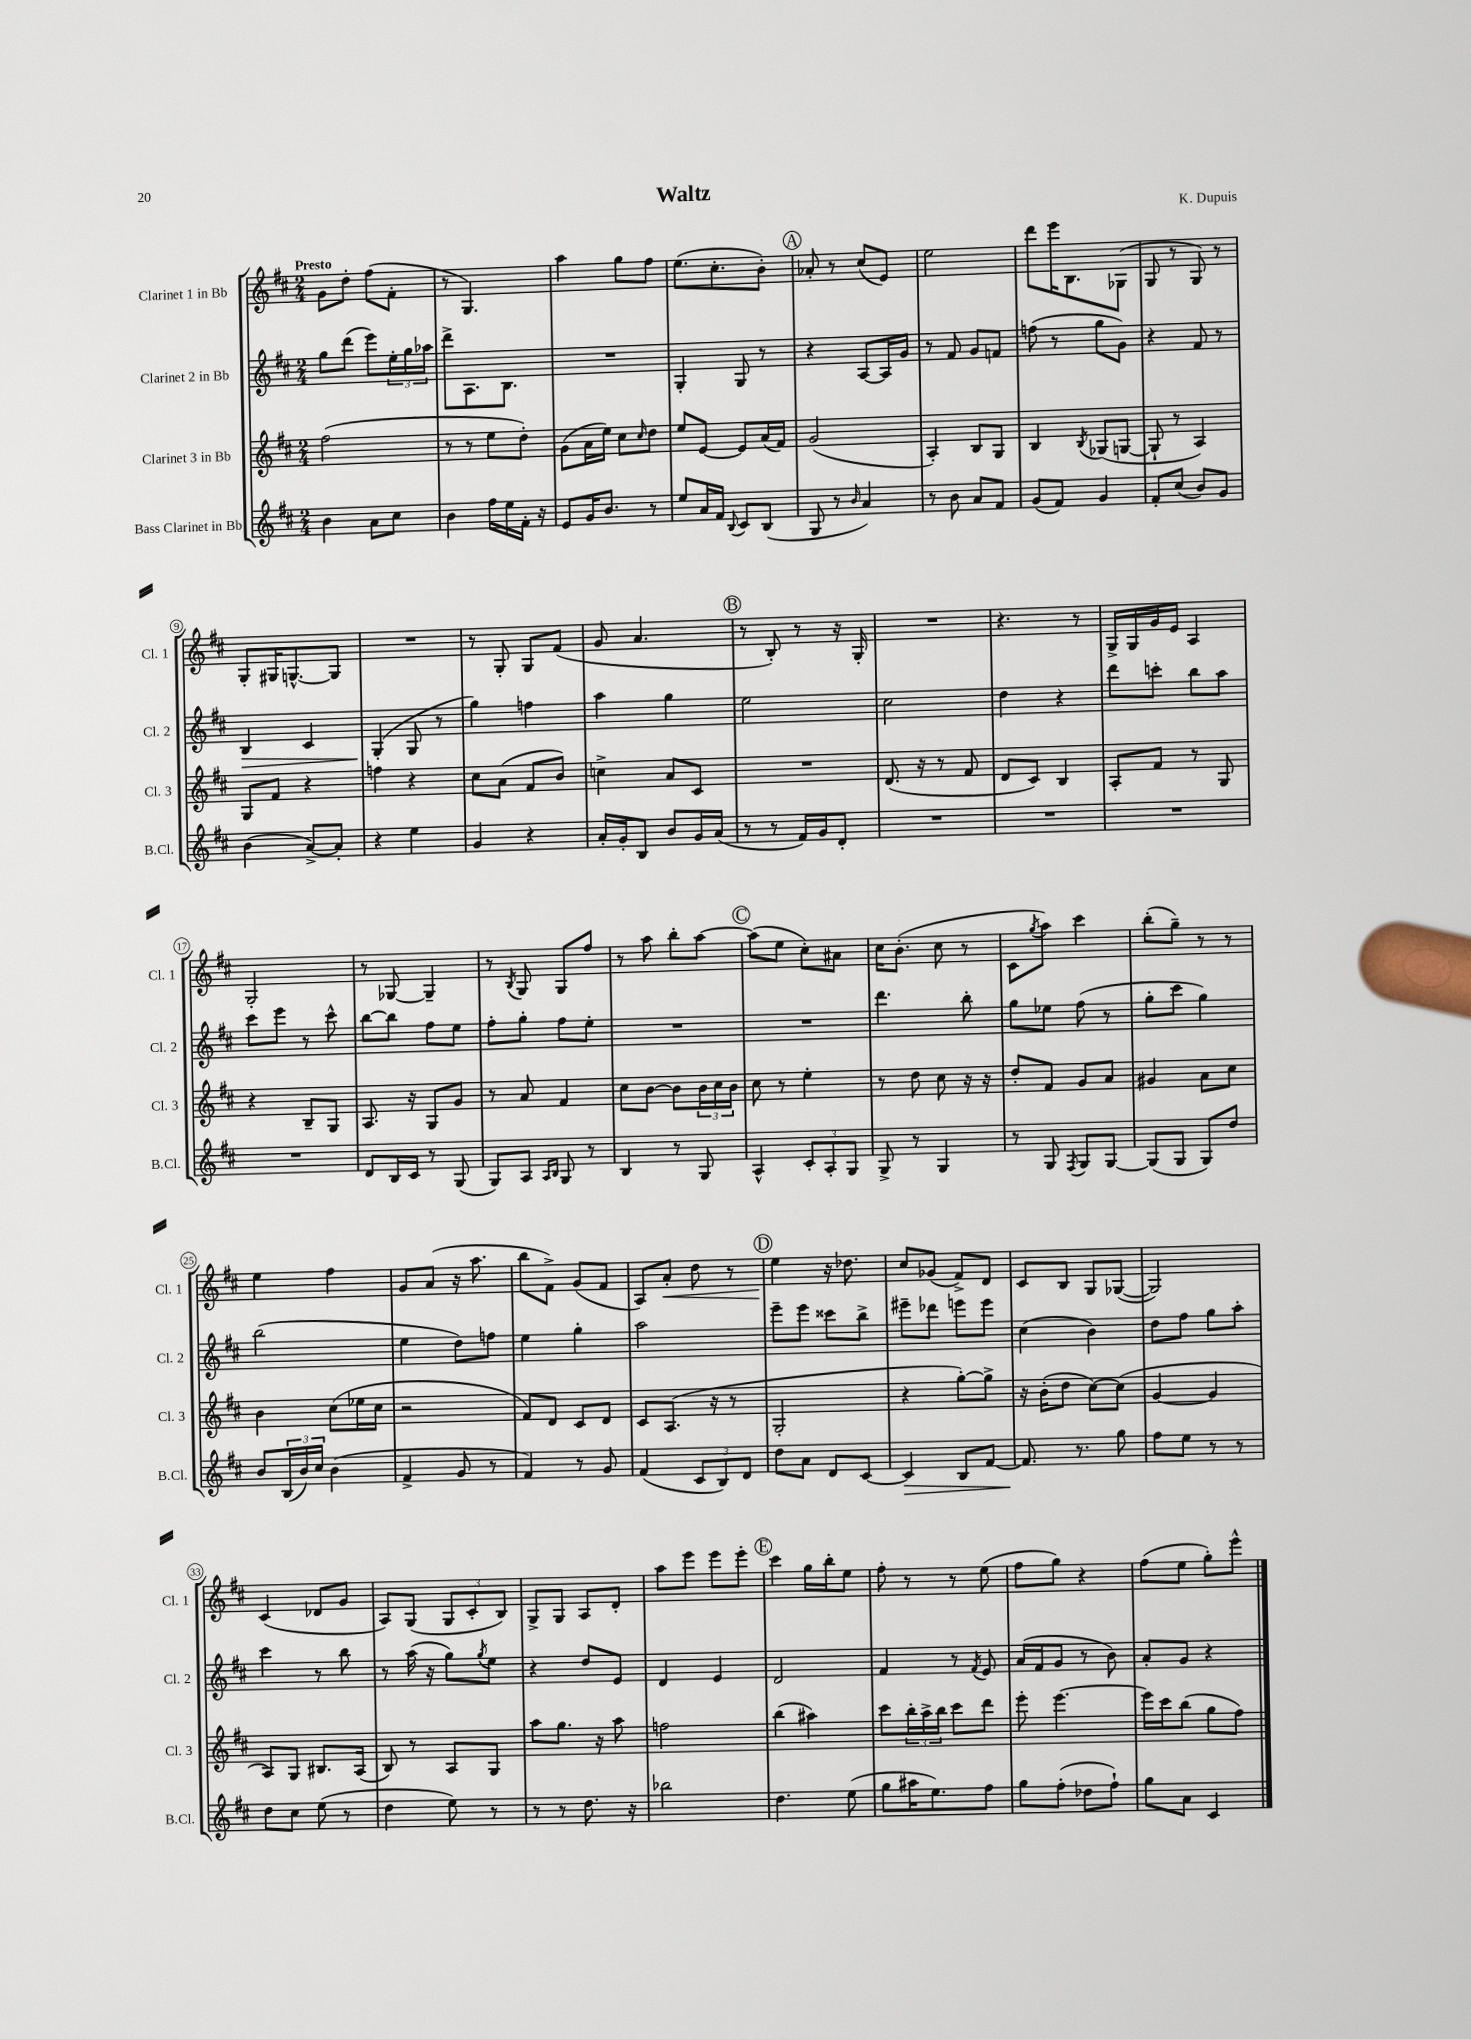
\header { title = "Waltz" composer = "K. Dupuis" }
<<
\new StaffGroup <<
\new Staff = "s0" \with { instrumentName = "Clarinet 1 in Bb" shortInstrumentName = "Cl. 1" } {
    \clef treble \key d \major \numericTimeSignature \time 2/4 \tempo "Presto"
    g'8 d''8-. fis''8( fis'8-. |
    r8 g4.) |
    a''4 g''8 fis''8 |
    e''8.( cis''8.-. b'8-.) |
    \mark \markup { \circle "A" } aes'8-. r8 cis''8( e'8) |
    e''2 |
    d'''8 e'''16 b8. ges8( |
    g8 r8 g8) r8 |
    g8-. gis16 g8.~-^ g8 |
    R2 |
    r8 g8-. g8 fis'8( |
    g'8 a'4. |
    \mark \markup { \circle "B" } r8 b8-.) r8 r16 g16-. |
    R2 |
    r4. r8 |
    g16-> g16 g'16 e'16 a4 |
    g2-. |
    r8 ges8~ ges4-- |
    r8 \acciaccatura { b8 } g8 g8 fis''8 |
    r8 a''8 b''8-. a''8~ |
    \mark \markup { \circle "C" } a''8( e''8 cis''8-.) ais'8 |
    cis''16 b'8.-.( cis''8 r8 |
    cis'8 \acciaccatura { g''8 } a''8) cis'''4 |
    b''8-.( g''8--) r8 r8 |
    e''4 fis''4 |
    g'8 a'8( r16 a''8. |
    b''8 fis'8->) g'8( fis'8 |
    a8) a'8-.\< d''8 r8 |
    \mark \markup { \circle "D" } e''4\! r16 des''8. |
    cis''8 ges'8( fis'8->) d'8 |
    cis'8 b8 g8 ges8~( |
    ges2) |
    cis'4( des'8 g'8 |
    a8) g8( \tuplet 3/2 { g8 cis'8-. b8) } |
    g8-> g8 a8 d'8-. |
    a''8 e'''8 e'''8 e'''8-. |
    \mark \markup { \circle "E" } cis'''4 g''16 b''16-. e''8 |
    fis''8-. r8 r8 e''8( |
    fis''8 g''8) r4 |
    fis''8( e''8 g''8-.) e'''8-^ \bar "|." |
}
\new Staff = "s1" \with { instrumentName = "Clarinet 2 in Bb" shortInstrumentName = "Cl. 2" } {
    \clef treble \key d \major \numericTimeSignature \time 2/4
    g''8 d'''8( e'''8) \tuplet 3/2 { e''16-. g''16 aes''16 } |
    d'''8-> a8. b8. |
    R2 |
    g4-. g8 r8 |
    \mark \markup { \circle "A" } r4 a8~ a16 g'16 |
    r8 fis'8 g'8 f'8 |
    f''8( r8 g''8 g'8) |
    r4 fis'8 r8 |
    b4\> cis'4 |
    g4-.\!( g8 r8 |
    g''4) f''4 |
    a''4 g''4 |
    \mark \markup { \circle "B" } e''2 |
    cis''2 |
    d''4 r4 |
    d'''8 c'''8-. b''8 a''8 |
    cis'''8 e'''8 r8 cis'''8-^ |
    b''8~ b''8 fis''8 e''8 |
    fis''8-. g''8-. fis''8 e''8-. |
    R2 |
    \mark \markup { \circle "C" } R2 |
    d'''4. b''8-. |
    g''8 ees''8 fis''8( r8 |
    g''8-. cis'''8 g''4) |
    b''2( |
    e''4 d''8) f''8 |
    e''4 g''4-. |
    a''2 |
    \mark \markup { \circle "D" } e'''8-- e'''8 cisis'''8 b''8-> |
    eis'''8-- des'''8 e'''8 e'''8 |
    cis''4( b'4) |
    d''8 fis''8 g''8 a''8-. |
    cis'''4 r8 b''8 |
    r8 a''16( r16 g''8) \acciaccatura { g''8 } e''8 |
    r4 d''8 e'8 |
    d'4 e'4 |
    \mark \markup { \circle "E" } d'2 |
    fis'4 r8 \acciaccatura { fis'8 } e'8 |
    a'16( fis'16 g'8 r8 b'8) |
    a'8-. g'8 r4 \bar "|." |
}
\new Staff = "s2" \with { instrumentName = "Clarinet 3 in Bb" shortInstrumentName = "Cl. 3" } {
    \clef treble \key d \major \numericTimeSignature \time 2/4
    fis''2( |
    r8 r8 e''8 d''8-.) |
    g'8( a'16 e''16) cis''8 \grace { cis''16 } d''8 |
    e''8 e'8~ e'8 a'16( fis'16) |
    \mark \markup { \circle "A" } g'2( |
    a4-.) b8 g8 |
    b4 \acciaccatura { b8 } ges8( g8~ |
    g8-! r8 a4) |
    g8 fis'8 r4 |
    f''4 r4 |
    cis''8 a'8( fis'8 b'8) |
    c''4-> a'8 cis'8 |
    \mark \markup { \circle "B" } R2 |
    d'8.( r16 r8 fis'8 |
    d'8 cis'8) b4 |
    a8-. fis'8 r8 g8 |
    r4 b8-- g8 |
    a8. r16 g8 g'8 |
    r8 a'8 fis'4 |
    cis''8 b'8~ b'8 \tuplet 3/2 { b'16 cis''16 b'16 } |
    \mark \markup { \circle "C" } cis''8 r8 e''4-. |
    r8 d''8 cis''8 r16 r16 |
    d''8-. fis'8 g'8 a'8 |
    gis'4 a'8 cis''8 |
    b'4 cis''8( ees''16 cis''16 |
    r2 |
    fis'8) d'8 cis'8 d'8 |
    cis'8 a8.( r16 r8 |
    \mark \markup { \circle "D" } g2-. |
    r4 g''8~-.) g''8-> |
    r16 b'16-.( d''8 cis''8~) cis''8( |
    g'4~ g'4 |
    a8) g8 bis8. a16( |
    b8) r8 a8 g8 |
    a''8 g''8. r16 a''8 |
    f''2 |
    \mark \markup { \circle "E" } b''4( ais''4) |
    cis'''8 \tuplet 3/2 { b''16-. a''16-> b''16 } cis'''8 d'''8 |
    e'''8-. e'''4.~ |
    e'''16 cis'''16 b''8( g''8 fis''8) \bar "|." |
}
\new Staff = "s3" \with { instrumentName = "Bass Clarinet in Bb" shortInstrumentName = "B.Cl." } {
    \clef treble \key d \major \numericTimeSignature \time 2/4
    b'4 a'8 cis''8 |
    b'4 fis''16 e''16 fis'16-. r16 |
    e'8 g'16 b'8. r8 |
    e''8 a'16 fis'16 \appoggiatura { b8 } cis'8 b8( |
    \mark \markup { \circle "A" } g8 r8 \grace { b'16 } a'4) |
    r8 b'8 a'8 fis'8 |
    g'8( fis'8) g'4 |
    fis'8-. cis''8( b'8) g'8 |
    b'4( a'8~->) a'8-. |
    r4 e''4 |
    g'4 r4 |
    a'16-. g'16-. b8 b'8 g'16 a'16( |
    \mark \markup { \circle "B" } r8 r8 fis'16) g'16 d'8-. |
    R2 |
    R2 |
    R2 |
    R2 |
    d'8 b16 cis'16 r8 g8( |
    g8) a8 \grace { a16 b16 } g8 r8 |
    b4 r8 g8 |
    \mark \markup { \circle "C" } a4-^ \tuplet 3/2 { cis'8-. a8-. g8 } |
    g8-> r8 g4 |
    r8 g8 \acciaccatura { fis8 } g8 g8~ |
    g8( g8 g8) d''8 |
    b'8 \tuplet 3/2 { b16( b'16) cis''16 } b'4( |
    fis'4-> g'8 r8 |
    fis'4) r8 g'8 |
    fis'4( \tuplet 3/2 { cis'8 b8) d'8 } |
    \mark \markup { \circle "D" } d''8 a'8 d'8 cis'8~ |
    cis'4\> b8 fis'8~ |
    fis'8.\! r8. g''8 |
    fis''8 e''8 r8 r8 |
    d''8 cis''8 e''8( r8 |
    d''4 e''8) r8 |
    r8 r8 d''8. r16 |
    bes''2 |
    \mark \markup { \circle "E" } d''4. e''8( |
    g''8 ais''16 e''8.) fis''8 |
    g''8 fis''8-.( des''8 fis''8-!) |
    g''8 a'8 cis'4 \bar "|." |
}
>>
>>
\layout { \context { \Score \override BarNumber.stencil = #(make-stencil-circler 0.1 0.3 ly:text-interface::print) } }
